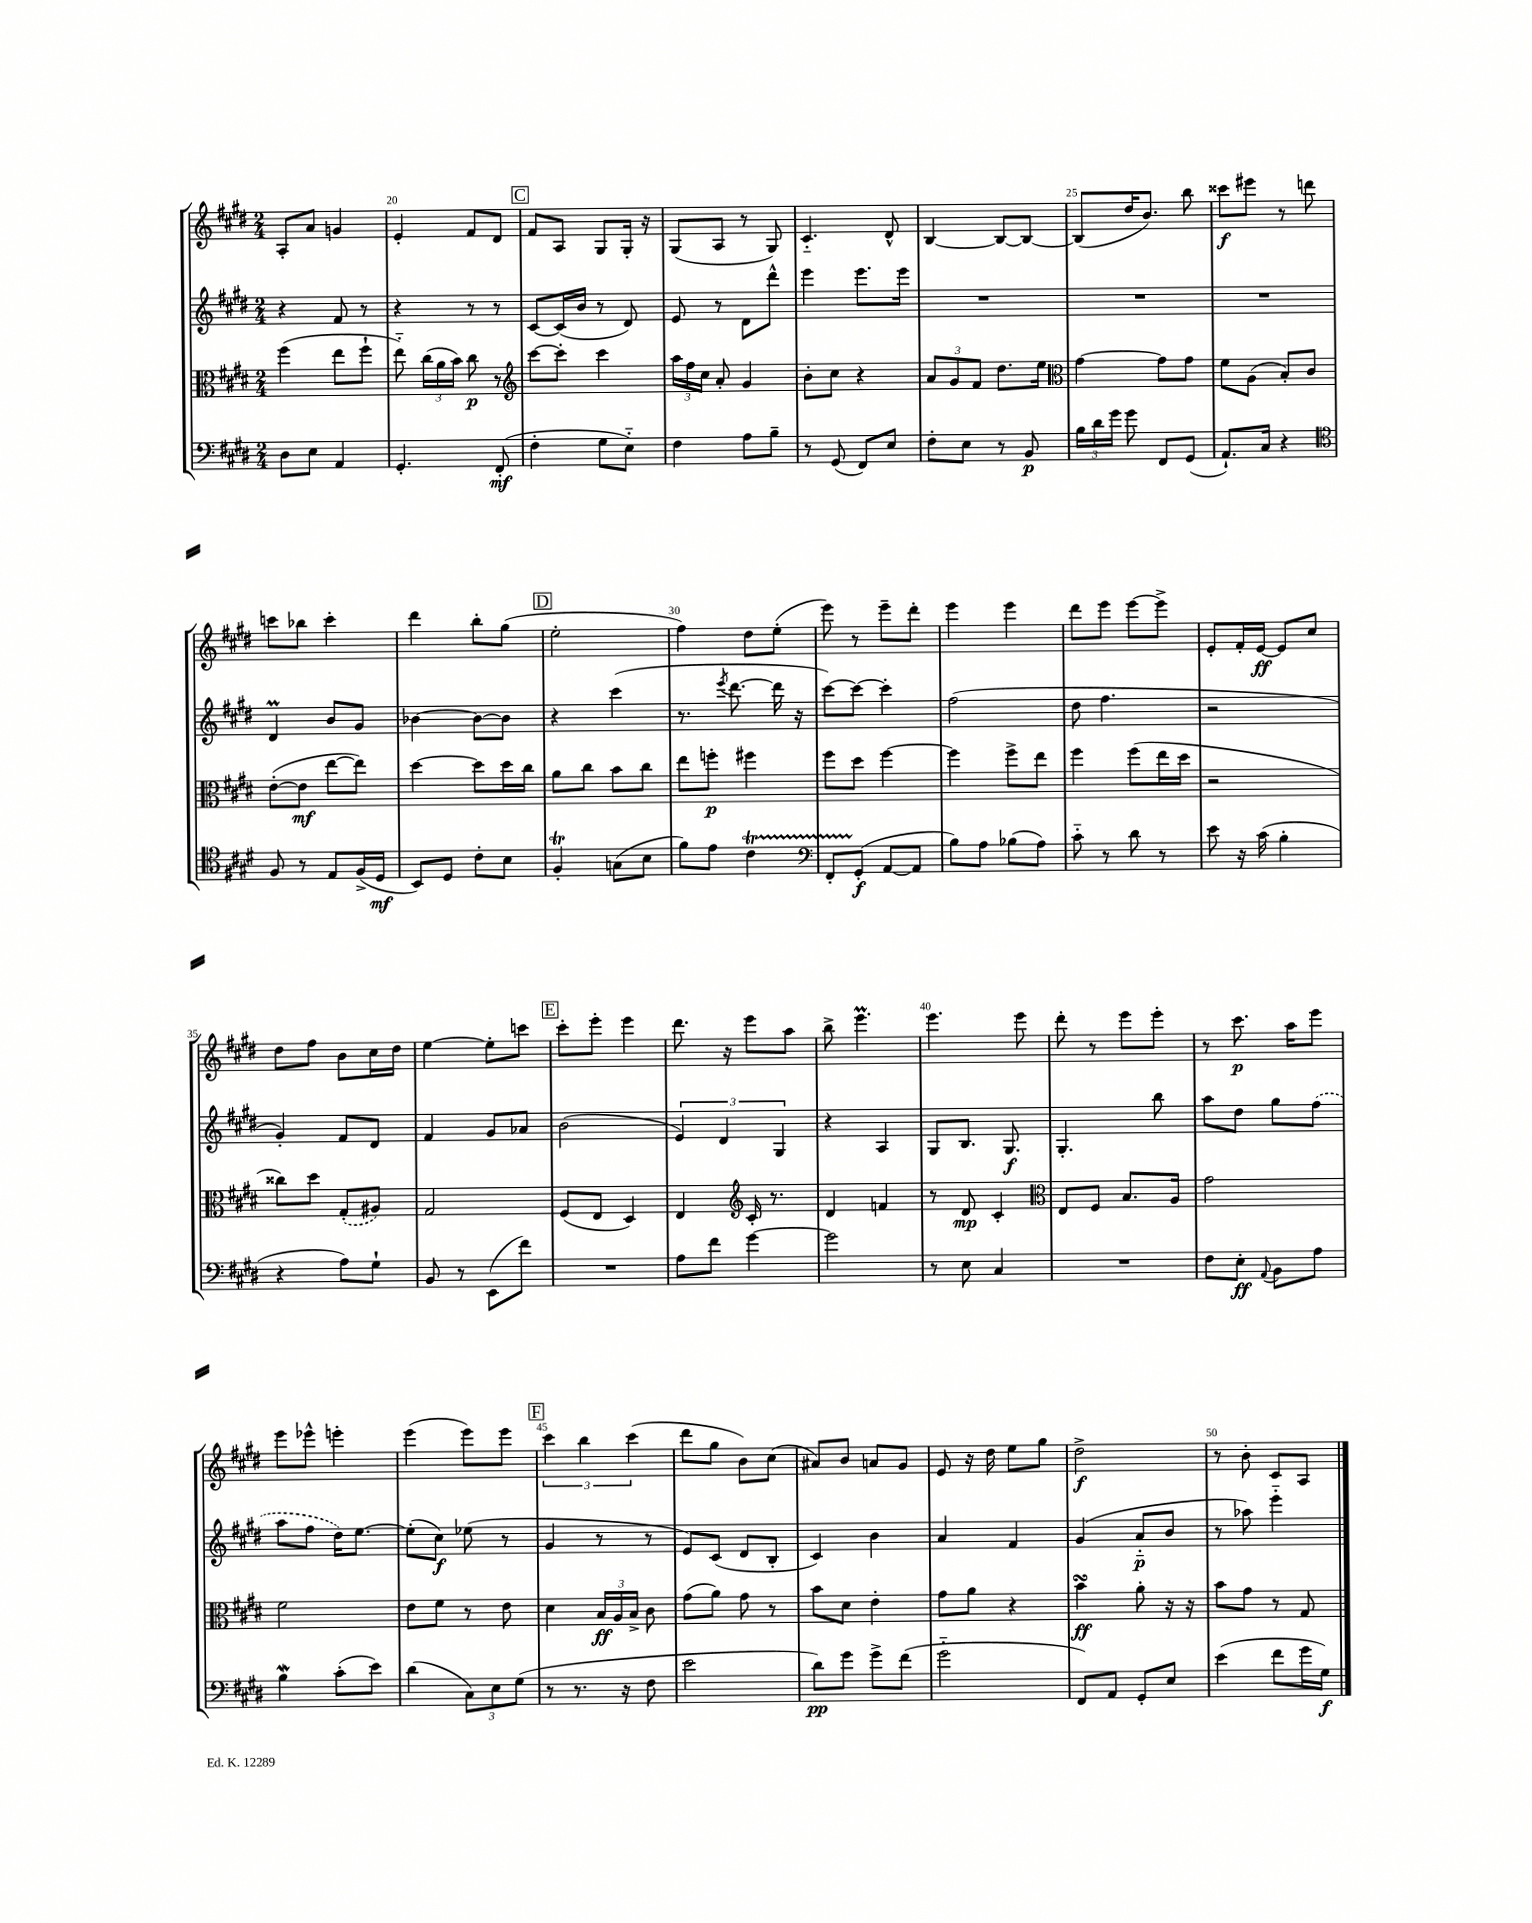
<<
\new StaffGroup <<
\new Staff = "s0" {
    \clef treble \key e \major \numericTimeSignature \time 2/4
    \autoBeamOff a8[-. a'8] g'4 |
    e'4-. fis'8[ dis'8] |
    \mark \markup { \box "C" } fis'8[ a8] gis8[ gis16]-. r16 |
    gis8[( a8] r8 gis8) |
    cis'4.-_ dis'8-^ |
    b4~ b8[~ b8]~ |
    b8[( dis''16 b'8.]) b''8 |
    cisis'''8[\f eis'''8] r8 d'''8 |
    c'''8[ bes''8] c'''4-. |
    dis'''4 b''8[-. gis''8]( |
    \mark \markup { \box "D" } e''2-. |
    fis''4) dis''8[ e''8]-.( |
    e'''8) r8 e'''8[-- dis'''8]-. |
    e'''4 e'''4 |
    dis'''8[ e'''8] e'''8[~ e'''8]-> |
    e'8[-. fis'16-. e'16]~\ff e'8[ cis''8] |
    dis''8[ fis''8] b'8[ cis''16 dis''16] |
    e''4~ e''8[-. c'''8] |
    \mark \markup { \box "E" } cis'''8[-. e'''8]-. e'''4 |
    dis'''8. r16 e'''8[ a''8] |
    b''8-> e'''4.\prall |
    e'''4. e'''8 |
    dis'''8-. r8 e'''8[ e'''8]-. |
    r8 cis'''8.\p a''16[ e'''8] |
    e'''8[ ees'''8]-^ e'''4-. |
    e'''4( e'''8[) e'''8] |
    \mark \markup { \box "F" } \tuplet 3/2 { cis'''4 b''4 cis'''4( } |
    dis'''8[ gis''8] b'8[) cis''8]( |
    ais'8[) b'8] a'8[ gis'8] |
    e'8 r16 dis''16 e''8[ gis''8] |
    dis''2->\f |
    r8 b'8-. cis'8[ a8] \bar "|." |
}
\new Staff = "s1" {
    \clef treble \key e \major \numericTimeSignature \time 2/4
    \autoBeamOff r4 fis'8 r8 |
    r4 r8 r8 |
    \mark \markup { \box "C" } cis'8[~ cis'16( b'16] r8 dis'8) |
    e'8 r8 dis'8[ dis'''8]-^ |
    e'''4 e'''8.[ e'''16] |
    R2 |
    R2 |
    R2 |
    dis'4\prall b'8[ gis'8] |
    bes'4~ bes'8[~ bes'8] |
    \mark \markup { \box "D" } r4 cis'''4( |
    r8. \acciaccatura { e'''8 } dis'''8.~ dis'''16 r16 |
    cis'''8[~) cis'''8]~ cis'''4-. |
    fis''2( |
    dis''8 fis''4. |
    r2 |
    gis'4-.) fis'8[ dis'8] |
    fis'4 gis'8[ aes'8] |
    \mark \markup { \box "E" } b'2( |
    \tuplet 3/2 { e'4) dis'4 gis4 } |
    r4 a4 |
    gis8[ b8.] gis8.\f |
    gis4.-. b''8 |
    a''8[ dis''8] gis''8[ \once \slurDashed fis''8]( |
    a''8[ fis''8] dis''16[) e''8.]~ |
    e''8[-.( cis''8]\f) ees''8( r8 |
    \mark \markup { \box "F" } gis'4 r8 r8 |
    e'8[) cis'8]( dis'8[ b8]-. |
    cis'4) b'4 |
    a'4 fis'4 |
    gis'4( a'8[-_\p b'8] |
    r8 aes''8) e'''4-_ \bar "|." |
}
\new Staff = "s2" {
    \clef alto \key e \major \numericTimeSignature \time 2/4
    \autoBeamOff fis''4( e''8[ fis''8]-! |
    e''8-_) \tuplet 3/2 { cis''16[( a'16 b'16]) } cis''8\p r8 |
    \mark \markup { \box "C" } \clef treble cis'''8[~ cis'''8]-. cis'''4 |
    \tuplet 3/2 { a''16[ fis''16 cis''16] } a'8-. gis'4 |
    b'8[-. cis''8] r4 |
    \tuplet 3/2 { a'8[ gis'8 fis'8] } dis''8.[ e''16] |
    \clef alto gis'4~ gis'8[ gis'8] |
    fis'8[ a8]( b8[-.) cis'8] |
    e'8[~-.( e'8]\mf e''8[~ e''8]) |
    dis''4~ dis''8[ dis''16 cis''16] |
    \mark \markup { \box "D" } a'8[ cis''8] b'8[ cis''8] |
    e''8[ f''8]-.\p fis''4 |
    fis''8[ dis''8] fis''4~ |
    fis''4 fis''8[-> e''8] |
    fis''4 fis''8[( e''16 dis''16] |
    r2 |
    cisis''8[) dis''8] \once \slurDashed gis8[-.( ais8]) |
    gis2 |
    \mark \markup { \box "E" } fis8[( e8] dis4) |
    e4 \clef treble cis'16-. r8. |
    dis'4 f'4 |
    r8 dis'8\mp cis'4-. |
    \clef alto e8[ fis8] b8.[ a16] |
    gis'2 |
    fis'2 |
    e'8[ fis'8] r8 e'8 |
    \mark \markup { \box "F" } dis'4 \tuplet 3/2 { b16[\ff a16 b16]-> } cis'8 |
    gis'8[( a'8]) gis'8 r8 |
    b'8[ dis'8] e'4-. |
    gis'8[ a'8] r4 |
    b'4\turn\ff a'8-. r16 r16 |
    b'8[ gis'8] r8 gis8 \bar "|." |
}
\new Staff = "s3" {
    \clef bass \key e \major \numericTimeSignature \time 2/4
    \autoBeamOff dis8[ e8] a,4 |
    gis,4.-. fis,8-.\mf( |
    \mark \markup { \box "C" } fis4-. gis8[ e8]-_) |
    fis4 a8[ b8]-- |
    r8 gis,8( fis,8[) e8] |
    fis8[-. e8] r8 b,8\p |
    \tuplet 3/2 { b16[ dis'16 gis'16] } gis'8 fis,8[ gis,8]( |
    a,8.[-!) cis16] r4 |
    \clef tenor fis8 r8 e8[ fis16->( dis16]\mf |
    b,8[) dis8] cis'8[-. b8] |
    \mark \markup { \box "D" } fis4-.\trill g8[( b8] |
    fis'8[) e'8] cis'4\startTrillSpan |
    \clef bass fis,8[-. gis,8]-.\stopTrillSpan\f( a,8[~ a,8] |
    b8[) a8] bes8[( a8]) |
    cis'8-_ r8 dis'8 r8 |
    e'8 r16 cis'16( b4-. |
    r4 a8[) gis8]-! |
    b,8 r8 e,8[( fis'8]) |
    \mark \markup { \box "E" } R2 |
    a8[ fis'8] gis'4~ |
    gis'2 |
    r8 e8 cis4 |
    R2 |
    fis8[ e8]-.\ff \appoggiatura { a,8 } b,8[ a8] |
    b4\mordent cis'8[-.( e'8]) |
    dis'4( \tuplet 3/2 { cis8[) e8 gis8]( } |
    \mark \markup { \box "F" } r8 r8. r16 fis8 |
    e'2 |
    dis'8[\pp) gis'8] gis'8[-> fis'8]( |
    gis'2-_ |
    fis,8[) a,8] gis,8[-. e8] |
    e'4( fis'8[ gis'16 gis16]\f) \bar "|." |
}
>>
>>
\layout { \context { \Score currentBarNumber = #19 \override BarNumber.break-visibility = ##(#f #t #t) barNumberVisibility = #(every-nth-bar-number-visible 5) } }
